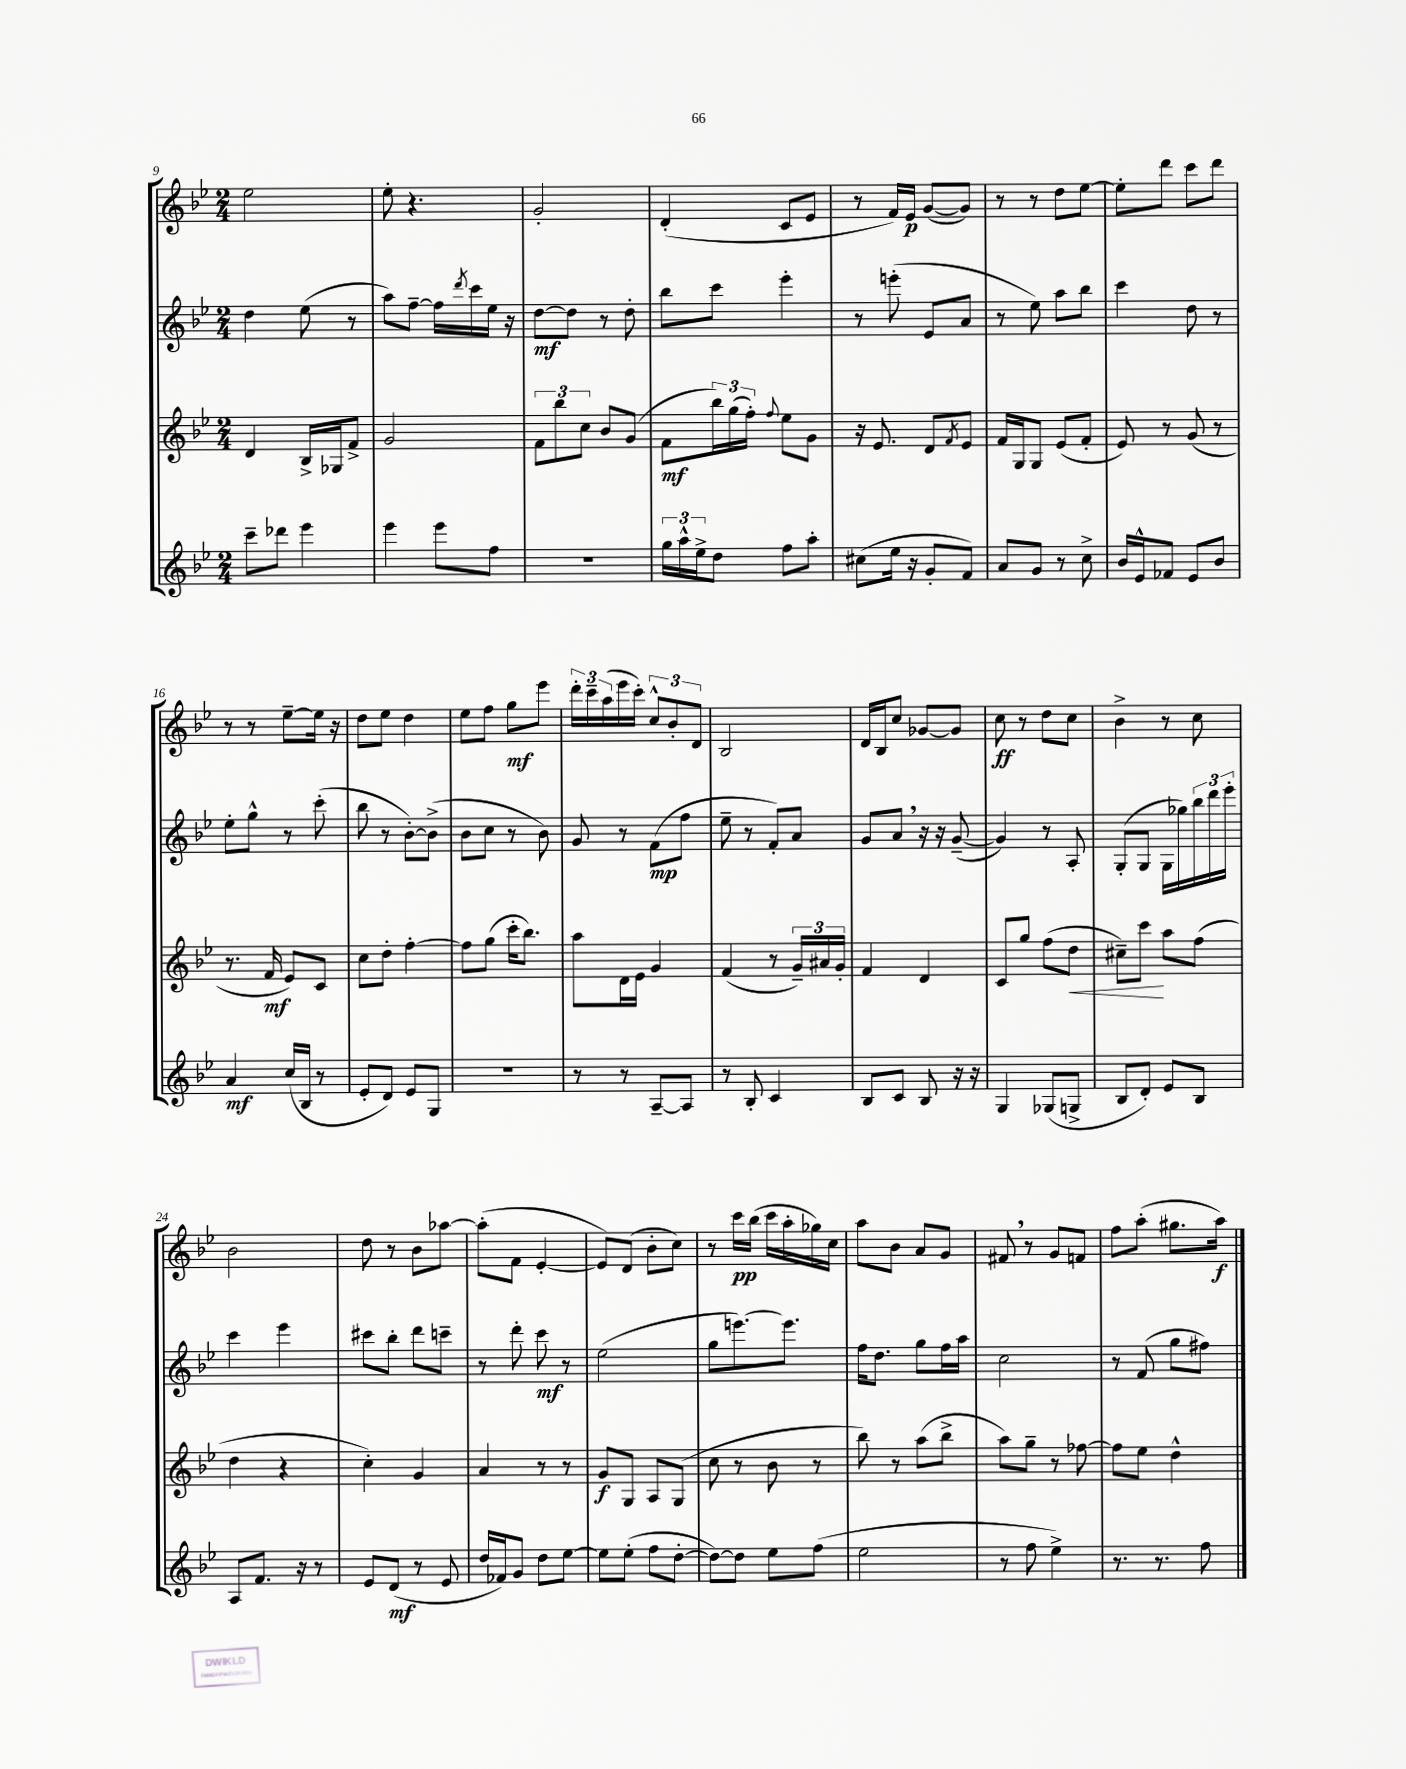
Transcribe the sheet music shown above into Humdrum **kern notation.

**kern	**dynam	**kern	**dynam	**kern	**dynam	**kern	**dynam
*part4	*part4	*part3	*part3	*part2	*part2	*part1	*part1
*staff4	*staff4	*staff3	*staff3	*staff2	*staff2	*staff1	*staff1
*clefG2	*	*clefG2	*	*clefG2	*	*clefG2	*
*k[b-e-]	*	*k[b-e-]	*	*k[b-e-]	*	*k[b-e-]	*
*M2/4	*	*M2/4	*	*M2/4	*	*M2/4	*
=9	=9	=9	=9	=9	=9	=9	=9
8ccc~\L	.	4d/	.	4dd\	.	2ee-\	.
8ddd-X\J	.	.	.	.	.	.	.
4eee-\	.	16B-^/LL	.	(8ee-\	.	.	.
.	.	16G-X/J	.	.	.	.	.
.	.	8f^/J	.	8r	.	.	.
=10	=10	=10	=10	=10	=10	=10	=10
4eee-\	.	2g/	.	8aa\L)	.	8ee-'\	.
.	.	.	.	[8ff~\J	.	4.r	.
8eee-\L	.	.	.	16ff\LL]	.	.	.
.	.	.	.	8qddd/	.	.	.
.	.	.	.	16ccc\	.	.	.
8ff\J	.	.	.	16ee-\JJ	.	.	.
.	.	.	.	16r	.	.	.
=11	=11	=11	=11	=11	=11	=11	=11
2r	.	12f\L	.	[8dd\L	mf	2g'/	.
.	.	12bb-\	.	.	.	.	.
.	.	.	.	8dd\J]	.	.	.
.	.	12cc\J	.	.	.	.	.
.	.	8b-/L	.	8r	.	.	.
.	.	(8g/J	.	8dd'\	.	.	.
=12	=12	=12	=12	=12	=12	=12	=12
24gg\LL	.	8f\L	mf	8bb-\L	.	(4d'/	.
24aa^^\	.	.	.	.	.	.	.
24ee-^\J	.	.	.	.	.	.	.
8dd\J	.	24bb-\L)	.	8ccc\J	.	.	.
.	.	(24gg\	.	.	.	.	.
.	.	24ff'\JJ)	.	.	.	.	.
.	.	8qqff/	.	.	.	.	.
8ff\L	.	8ee-\L	.	4eee-'\	.	8c/L	.
8aa'\J	.	8g\J	.	.	.	8e-/J	.
=13	=13	=13	=13	=13	=13	=13	=13
(8cc#X\L	.	16r	.	8r	.	8r	.
.	.	8.e-/	.	.	.	.	.
16ee-\Jk	.	.	.	(8eeen'\	.	16f/LL)	.
16r	.	.	.	.	.	16e-/JJ	p
8g'/L	.	8d/L	.	8e-/L	.	([8g/L	.
.	.	8qf/	.	.	.	.	.
8f/J)	.	8e-/J	.	8a/J	.	8g/J])	.
=14	=14	=14	=14	=14	=14	=14	=14
8a/L	.	16f/LL	.	8r	.	8r	.
.	.	16G/J	.	.	.	.	.
8g/J	.	8G/J	.	8ee-\)	.	8r	.
8r	.	(8e-/L	.	8aa\L	.	8dd\L	.
8cc^\	.	8f'/J	.	8bb-\J	.	[8ee-\J	.
=15	=15	=15	=15	=15	=15	=15	=15
16b-/LL	.	8e-/)	.	4ccc\	.	8ee-'\L]	.
16e-^^/J	.	.	.	.	.	.	.
8f-X/J	.	8r	.	.	.	8ddd\J	.
8e-/L	.	(8g/	.	8dd\	.	8ccc\L	.
8b-/J	.	8r	.	8r	.	8ddd\J	.
!!LO:LB:g=z
=16	=16	=16	=16	=16	=16	=16	=16
4a/	mf	8.r	.	8ee-'\L	.	8r	.
.	.	.	.	8gg^^\J	.	8r	.
.	.	16f/	mf	.	.	.	.
(16cc/LL	.	8e-/L)	.	8r	.	[8ee-~\L	.
16B-/JJ	.	.	.	.	.	.	.
8r	.	8c/J	.	(8ccc'\	.	16ee-\Jk]	.
.	.	.	.	.	.	16r	.
=17	=17	=17	=17	=17	=17	=17	=17
8e-'/L	.	8cc\L	.	8bb-\	.	8dd\L	.
8d/J)	.	8dd'\J	.	8r	.	8ee-\J	.
8e-/L	.	[4ff'\	.	[8b-'\L)	.	4dd\	.
8G/J	.	.	.	(8b-^\J]	.	.	.
=18	=18	=18	=18	=18	=18	=18	=18
2r	.	8ff\L]	.	8b-\L	.	8ee-\L	.
.	.	(8gg\J	.	8cc\J	.	8ff\J	.
.	.	16ccc'\KL	.	8r	.	8gg\L	mf
.	.	8.bb-\J)	.	.	.	.	.
.	.	.	.	8b-\)	.	8eee-\J	.
=19	=19	=19	=19	=19	=19	=19	=19
8r	.	8aa\L	.	8g/	.	24ddd'\LL	.
.	.	.	.	.	.	24ccc~\	.
.	.	.	.	.	.	(24aa\	.
8r	.	16d\L	.	8r	.	16eee-\	.
.	.	16e-\JJ	.	.	.	16ccc'\JJ)	.
[8A~/L	.	4g/	.	(8f\L	mp	12cc^^/L	.
.	.	.	.	.	.	12b-'/	.
8A/J]	.	.	.	8ff\J	.	.	.
.	.	.	.	.	.	12d/J	.
=20	=20	=20	=20	=20	=20	=20	=20
8r	.	(4f/	.	8ee-~\	.	2B-/	.
8B-'/	.	.	.	8r	.	.	.
4c/	.	8r	.	8f'/L)	.	.	.
.	.	24g~/LL)	.	8a/J	.	.	.
.	.	24a#X/	.	.	.	.	.
.	.	24g'/JJ	.	.	.	.	.
=21	=21	=21	=21	=21	=21	=21	=21
8B-/L	.	4f/	.	8g/L	.	16d/LL	.
.	.	.	.	.	.	16B-/J	.
8c/J	.	.	.	8a,/J	.	8cc/J	.
8B-/	.	4d/	.	16r	.	[8g-X/L	.
.	.	.	.	16r	.	.	.
16r	.	.	.	([8g~/	.	8g-/J]	.
16r	.	.	.	.	.	.	.
=22	=22	=22	=22	=22	=22	=22	=22
4G/	.	8c/L	.	4g/])	.	8cc\	ff
.	.	8gg/J	.	.	.	8r	.
(8G-X/L	.	(8ff\L	.	8r	.	8dd\L	.
!	!	!	!LO:HP:b	!	!	!	!
8Gn^/J	.	8dd\J	<	8A'/	.	8cc\J	.
=23	=23	=23	=23	=23	=23	=23	=23
8B-/L	.	8cc#X~\L)	.	(8G'/L	.	4b-^\	.
8d'/J)	.	8ccc\J	.	8G/J	.	.	.
8e-/L	.	8aa\L	[	16G\LL	.	8r	.
.	.	.	.	16gg-X\)	.	.	.
8B-/J	.	(8ff\J	.	24bb-\	.	8cc\	.
.	.	.	.	24ddd\	.	.	.
.	.	.	.	24eee-'\JJ	.	.	.
!!LO:LB:g=z
=24	=24	=24	=24	=24	=24	=24	=24
8A/L	.	4dd\	.	4ccc\	.	2b-\	.
8.f/J	.	.	.	.	.	.	.
.	.	4r	.	4eee-\	.	.	.
16r	.	.	.	.	.	.	.
8r	.	.	.	.	.	.	.
=25	=25	=25	=25	=25	=25	=25	=25
8e-/L	.	4cc'\)	.	8ccc#X\L	.	8dd\	.
(8d/J	mf	.	.	8bb-'\J	.	8r	.
8r	.	4g/	.	8ddd\L	.	8b-\L	.
8e-/	.	.	.	8cccn~\J	.	[8aa-X\J	.
=26	=26	=26	=26	=26	=26	=26	=26
16dd/LL	.	4a/	.	8r	.	(8aa-'\L]	.
16f-X/J)	.	.	.	.	.	.	.
8g/J	.	.	.	8ddd'\	.	8f\J	.
8dd\L	.	8r	.	8ccc\	mf	[4e-'/	.
[8ee-\J	.	8r	.	8r	.	.	.
=27	=27	=27	=27	=27	=27	=27	=27
8ee-\L]	.	8g/L	f	(2ee-\	.	8e-/L])	.
(8ee-'\J	.	8G/J	.	.	.	(8d/J	.
8ff\L	.	8A/L	.	.	.	8b-'\L	.
[8dd'\J	.	(8G/J	.	.	.	8cc\J)	.
=28	=28	=28	=28	=28	=28	=28	=28
8dd\L_)	.	8cc\	.	8gg\L	.	8r	.
8dd\J]	.	8r	.	[8.eeen\)	.	16ccc\LL	pp
.	.	.	.	.	.	(16bb-\JJ	.
8ee-\L	.	8b-\	.	.	.	16ccc\LL	.
.	.	.	.	8.eee\J]	.	16aa'\	.
(8ff\J	.	8r	.	.	.	16gg-X\)	.
.	.	.	.	.	.	16cc\JJ	.
=29	=29	=29	=29	=29	=29	=29	=29
2ee-\	.	8bb-\)	.	16ff\KL	.	8aa\L	.
.	.	.	.	8.dd\J	.	.	.
.	.	8r	.	.	.	8b-\J	.
.	.	(8aa\L	.	8gg\L	.	8a/L	.
.	.	8bb-^\J	.	16ff\L	.	8g/J	.
.	.	.	.	16aa\JJ	.	.	.
=30	=30	=30	=30	=30	=30	=30	=30
8r	.	8aa\L)	.	2cc\	.	8f#X,/	.
8ff\	.	8gg~\J	.	.	.	8r	.
4ee-^\)	.	8r	.	.	.	8g/L	.
.	.	[8ff-X\	.	.	.	8fn/J	.
=31	=31	=31	=31	=31	=31	=31	=31
8.r	.	8ff-\L]	.	8r	.	8ff\L	.
.	.	8ee-\J	.	(8f/	.	(8aa'\J	.
8.r	.	.	.	.	.	.	.
.	.	4dd^^\	.	8gg\L	.	8.gg#X\L	.
8ff\	.	.	.	8ff#X\J)	.	.	.
.	.	.	.	.	.	16aa\Jk)	f
==	==	==	==	==	==	==	==
*-	*-	*-	*-	*-	*-	*-	*-
